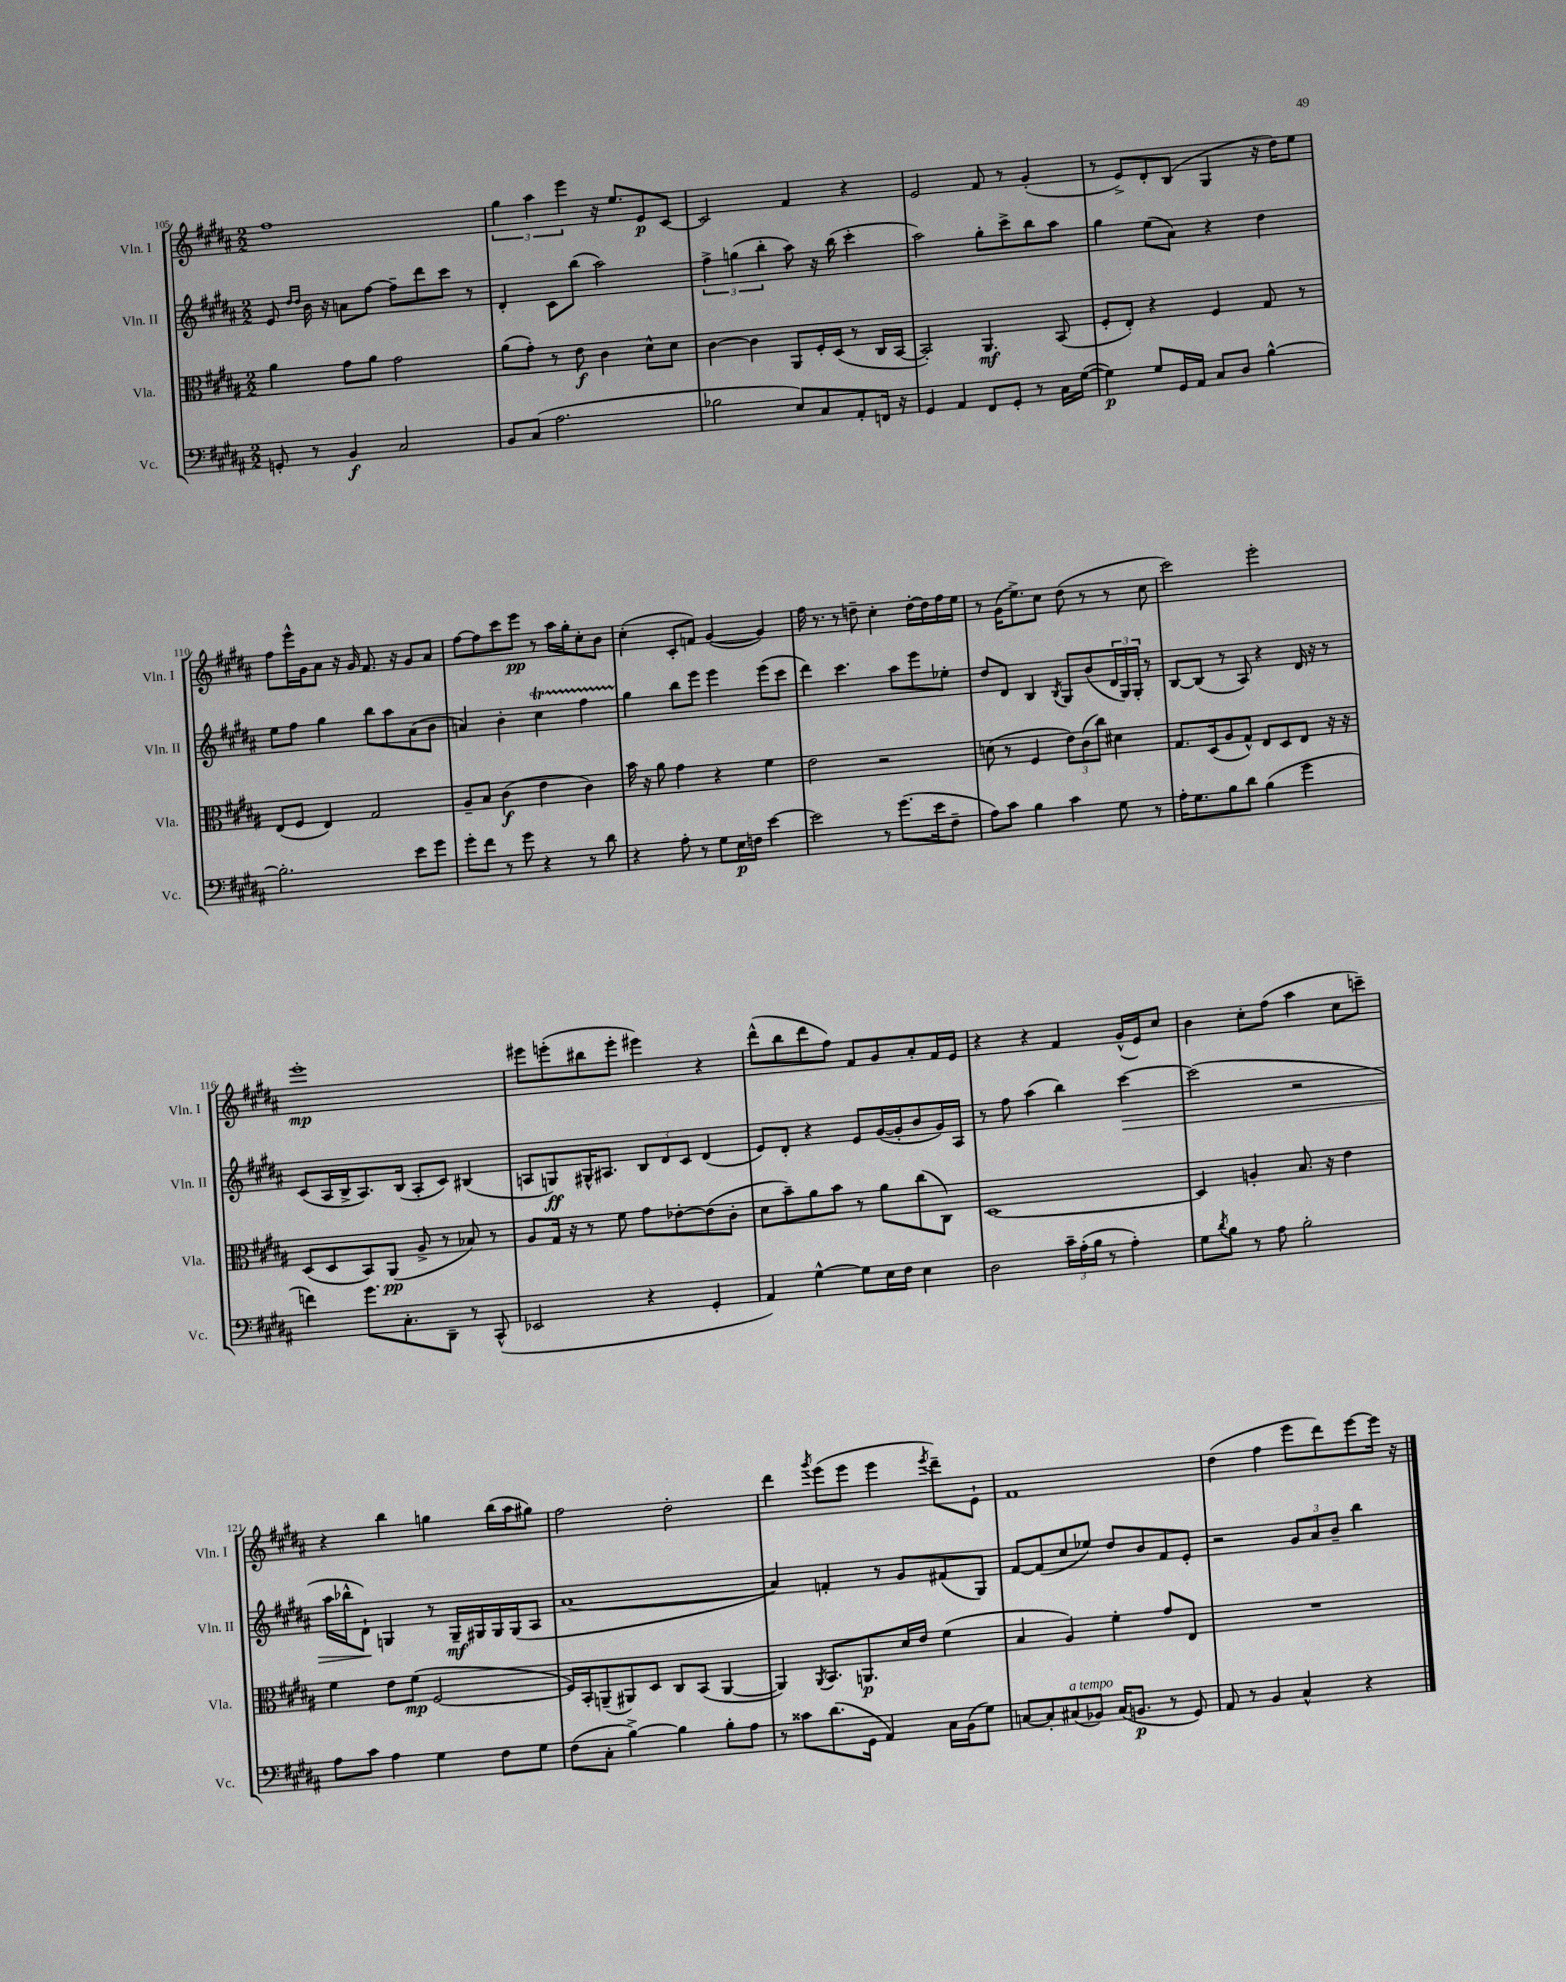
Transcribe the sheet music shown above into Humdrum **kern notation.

**kern	**kern	**kern	**kern
*staff4	*staff3	*staff2	*staff1
*clefF4	*clefC3	*clefG2	*clefG2
*k[f#c#g#d#a#]	*k[f#c#g#d#a#]	*k[f#c#g#d#a#]	*k[f#c#g#d#a#]
*M2/2	*M2/2	*M2/2	*M2/2
8GG'/	4a#\	8e/	1ff#
.	.	16qqdd#/LL	.
.	.	16qqdd#/JJ	.
8r	.	16b\	.
.	.	16r	.
4BB/	8g#\L	8a\L	.
.	8a#\J	[8ff#\J	.
2C#/	2g#\	8ff#~\]L	.
.	.	8ddd#\	.
.	.	8ccc#\J	.
.	.	8r	.
=	=	=	=
8BB/L	(8a#\L	4d#'/	6gg#\
(8C#/J	8g#'\J)	.	.
.	.	.	6aa#\
2.A#\	8r	8c#\L	.
.	.	.	6eee\
.	8e\	(8bb\J	.
.	4c#\	2aa#\)	16r
.	.	.	8.ee/L
.	8d#^^\L	.	8e/
.	8d#\J	.	[8c#/J
=	=	=	=
2B-\	[4c#\	6ff#^\	2c#/]
.	.	(6gg\	.
.	4c#\]	.	.
.	.	6bb'\	.
8E/L)	8AA#/L	8aa#\)	4f#/
8C#/	16F#'/L	16r	.
.	(16D#/JJ	(16bb\	.
8AA#'/	8r	4ccc#'\	4r
16FF/Jk	16C#/LL	.	.
16r	[16BB/JJ	.	.
=	=	=	=
4GG#/	2BB'/])	2aa#\)	2e/
4AA#/	.	.	.
8FF#/L	4.AA#/	8gg#'\L	8f#/
8GG#'/J	.	8ccc#^\	8r
8r	.	8bb\	(4g#'/
16C#\LL	(8BB/	8aa#\J	.
([16G#\JJ	.	.	.
=	=	=	=
4G#\])	8F#'/L	4gg#\	8r
.	8E'/J)	.	8e^/L)
8G#/L	4r	(8ee\L	8d#'/
16GG#/L	.	8a#\J)	(8B/J
16AA#/JJ	.	.	.
8C#/L	4F#/	4r	4G#/
8D#/J	.	.	.
[4B^^\	8G#/	4dd#\	16r
.	.	.	16dd#\LK)
.	8r	.	8ee\J
=	=	=	=
2.B'\]	(8E/L	8ee\L	8ff#\L
.	8F#/J	8ff#\J	16eee^^\L
.	.	.	16g#\J
.	4E/)	4gg#\	8a#\J
.	.	.	16r
.	.	.	16g#/
.	2G#/	8bb\L	8.f#/
.	.	8aa#\	.
.	.	.	16r
8e\L	.	(8a#\	8g#/L
8g#\J	.	8b\J	8a#/J
=	=	=	=
8g#'\L	8A#~/L	4a/)	[8ff#\L
8f#\J	8B/J	.	8ff#\]
8r	(4c#\	4b'\	8ccc#\
8g#\	.	.	8eee\J
4r	4e\	4cc#\	8r
.	.	.	16aa#\LL
.	.	.	16gg#'\J
8r	4c#\)	4ff#\	8cc#'\
8d#\	.	.	8b\J
=	=	=	=
4r	16b\	4gg#\	(4cc#'\
.	16r	.	.
.	8a#\	.	.
8A#'\	4g#\	8bb\L	8c#'/L
8r	.	8eee\J	8f/J)
8G#\L	4r	4eee\	([4g#/
16E\L	.	.	.
16F\JJ	.	.	.
[4e\	4f#\	(8eee\L	4g#/])
.	.	8ccc#\J	.
=	=	=	=
2e\]	2e\	4ddd#\)	16ff#\
.	.	.	8.r
.	.	4.ccc#\	8r
.	.	.	8dd~\
8r	2r	.	4cc#'\
(8.g#\L	.	8aa#\L	.
.	.	8eee\	[16dd'\LL
16e\k	.	.	16dd\]
8F#~\J	.	8ee-'\J	16ff#\
.	.	.	16ee\JJ
=	=	=	=
8A#\L)	(8d\	8dd#/L	8r
8c#\J	8r	8d#/J	(16g#\LK
.	.	.	8.ee^\)
4B\	4F#/	4B/	.
.	.	.	8cc#\J
.	.	8qB/	.
4c#\	12e\L)	8G#/L	(8dd#\
.	(12c#\	.	.
.	.	(8b/	8r
.	12cc#\J)	.	.
8G#\	4d#\	24d#/L	8r
.	.	24G#/)	.
.	.	24G#'/JJ	.
8r	.	8r	8cc#\
=	=	=	=
16A#'\LK	8.G#/L	[8B/L	2ccc#\)
8.G#\	.	.	.
.	.	(8B/]J	.
.	(16D#/k	.	.
8B\	8A#/	8r	.
8d#\J	8G#^^/J)	8A#/)	.
(4B\	8E/L	4r	2eee'\
.	8D#/	.	.
4g#\	8E/J	16d#/	.
.	.	16r	.
.	16r	8r	.
.	16r	.	.
=	=	=	=
4f\)	(8D#/L	(8c#/L	1eee'
.	8D#/	16A#/L	.
.	.	16B^/J	.
8.g#\L	8BB/)	8.A#/)	.
.	(8AA#/J	.	.
8.C#'\	.	(16B/Jk	.
.	8A#^/	8A#'/L	.
8DD#~\J	8r	8c#/J)	.
8r	8B-/)	(4B#/	.
(8CC#^^/	8r	.	.
=	=	=	=
2EE-/	8A#/L	8A/L	8eee#\L
.	16G#/Jk	8G/)	(8eee'\
.	16r	.	.
.	8r	16G#^^/K	8bb#\
.	.	8.A#/J	.
.	8f#\	.	8eee'\J
4r	8g#\L	12B/L	4eee#\)
.	.	12d#/	.
.	[8e-'\	.	.
.	.	12c#/J	.
4GG#'/	(8e-\]	(4d#/	4r
.	8c#'\J	.	.
=	=	=	=
4AA#/)	8d#\L	8e/L)	(8ddd#^^\L
.	8b~\)	8d#'/J	8bb\
[4G#^^\	8a#\	4r	8ddd#\
.	8b\J	.	8ff#\J)
8G#\]L	8r	8e/L	8f#/L
16E\L	8a#\L	([16g#/L	8g#/
16F#\JJ	.	16g#'/]J	.
4E\	(8cc#\	8b/	8a#'/
.	8C#\J)	16g#/L)	16f#/L
.	.	16A#/JJ	16e/JJ
=	=	=	=
2D#\	[1D#	8r	4r
.	.	8ff#\	.
.	.	(4aa#\	4r
24c#~\LL	.	4bb\)	4f#/
(24A#'\	.	.	.
24B\JJ	.	.	.
8r	.	.	.
4A#'\)	.	[4ccc#\	(16g#^^/LL
.	.	.	16e/J)
.	.	.	8cc#/J
=	=	=	=
8G#\L	4D#/]	(2ccc#\]	4b\
8qd#/	.	.	.
8B\J	.	.	.
8r	4A'/	.	8cc#'\L
8A#\	.	.	(8ff#\J
2B'\	8.B/	2r	4aa#\
.	16r	.	.
.	4e\	.	8cc#\L
.	.	.	8ccc~\J)
=	=	=	=
8A#\L	4f#\	16aa#\LL	4r
.	.	16bb-^^\J	.
8c#\J	.	8d#`\J)	.
4A#\	8e\L	4G/	4bb\
.	(8f#\J	.	.
4G#\	[2F#/	8r	4gg\
.	.	16G~/LL	.
.	.	16G#/	.
8F#\L	.	16G#/	(16bb\LL
.	.	(16G#/J	16aa#\J
8G#\J	.	8A#/J	8gg#\J)
=	=	=	=
(8F#\L	16F#/]LL)	[1a#	2ff#\
.	16BB'/J	.	.
8C#'\J	(8AA~/	.	.
[4B^\)	8AA#/)	.	.
.	8D#/J	.	.
4B\]	8C#/L	.	2dd#'\
.	(8BB/J	.	.
8B'\L	[4AA#/	.	.
8A#\J	.	.	.
=	=	=	=
8r	4AA#/])	4a#/])	4ddd#\
8c##\L	.	.	.
.	8qAA#/	.	8qggg#/
(8.d#\	8.BB/L	4f'/	(8eee\L
.	.	.	8eee\J
16GG#\Jk	8.AA/	.	.
4AA#/)	.	8r	4eee\
.	16d#/L	8g#/L	.
.	16e/JJ	.	.
.	.	.	8qeee/
16C#\LL	(4f#\	(8f#/	8ddd#~\L)
(16BB\J	.	.	.
8G#\J)	.	8G#/J)	8e`\J
=	=	=	=
[8C/L	4B/	[8f#/L	1f#
8C'/]	.	(8f#/]	.
(8C#/	4A#/)	8cc#/	.
8BB-/J)	.	8ee-/J)	.
(16C#/LK	4f#'\	8dd#/L	.
8.BB/J	.	.	.
.	.	8b/	.
8r	8g#/L	8f#/	.
8GG#/)	8E/J	8e'/J	.
=	=	=	=
8AA#/	1r	2r	(4dd#\
8r	.	.	.
4BB/	.	.	4ff#\
4C#^^/	.	12g#/L	8eee\L
.	.	12a#/	.
.	.	.	8ddd#\)
.	.	12b~/J	.
4r	.	4bb\	[8eee\
.	.	.	16eee\]Jk
.	.	.	16r
==	==	==	==
*-	*-	*-	*-
